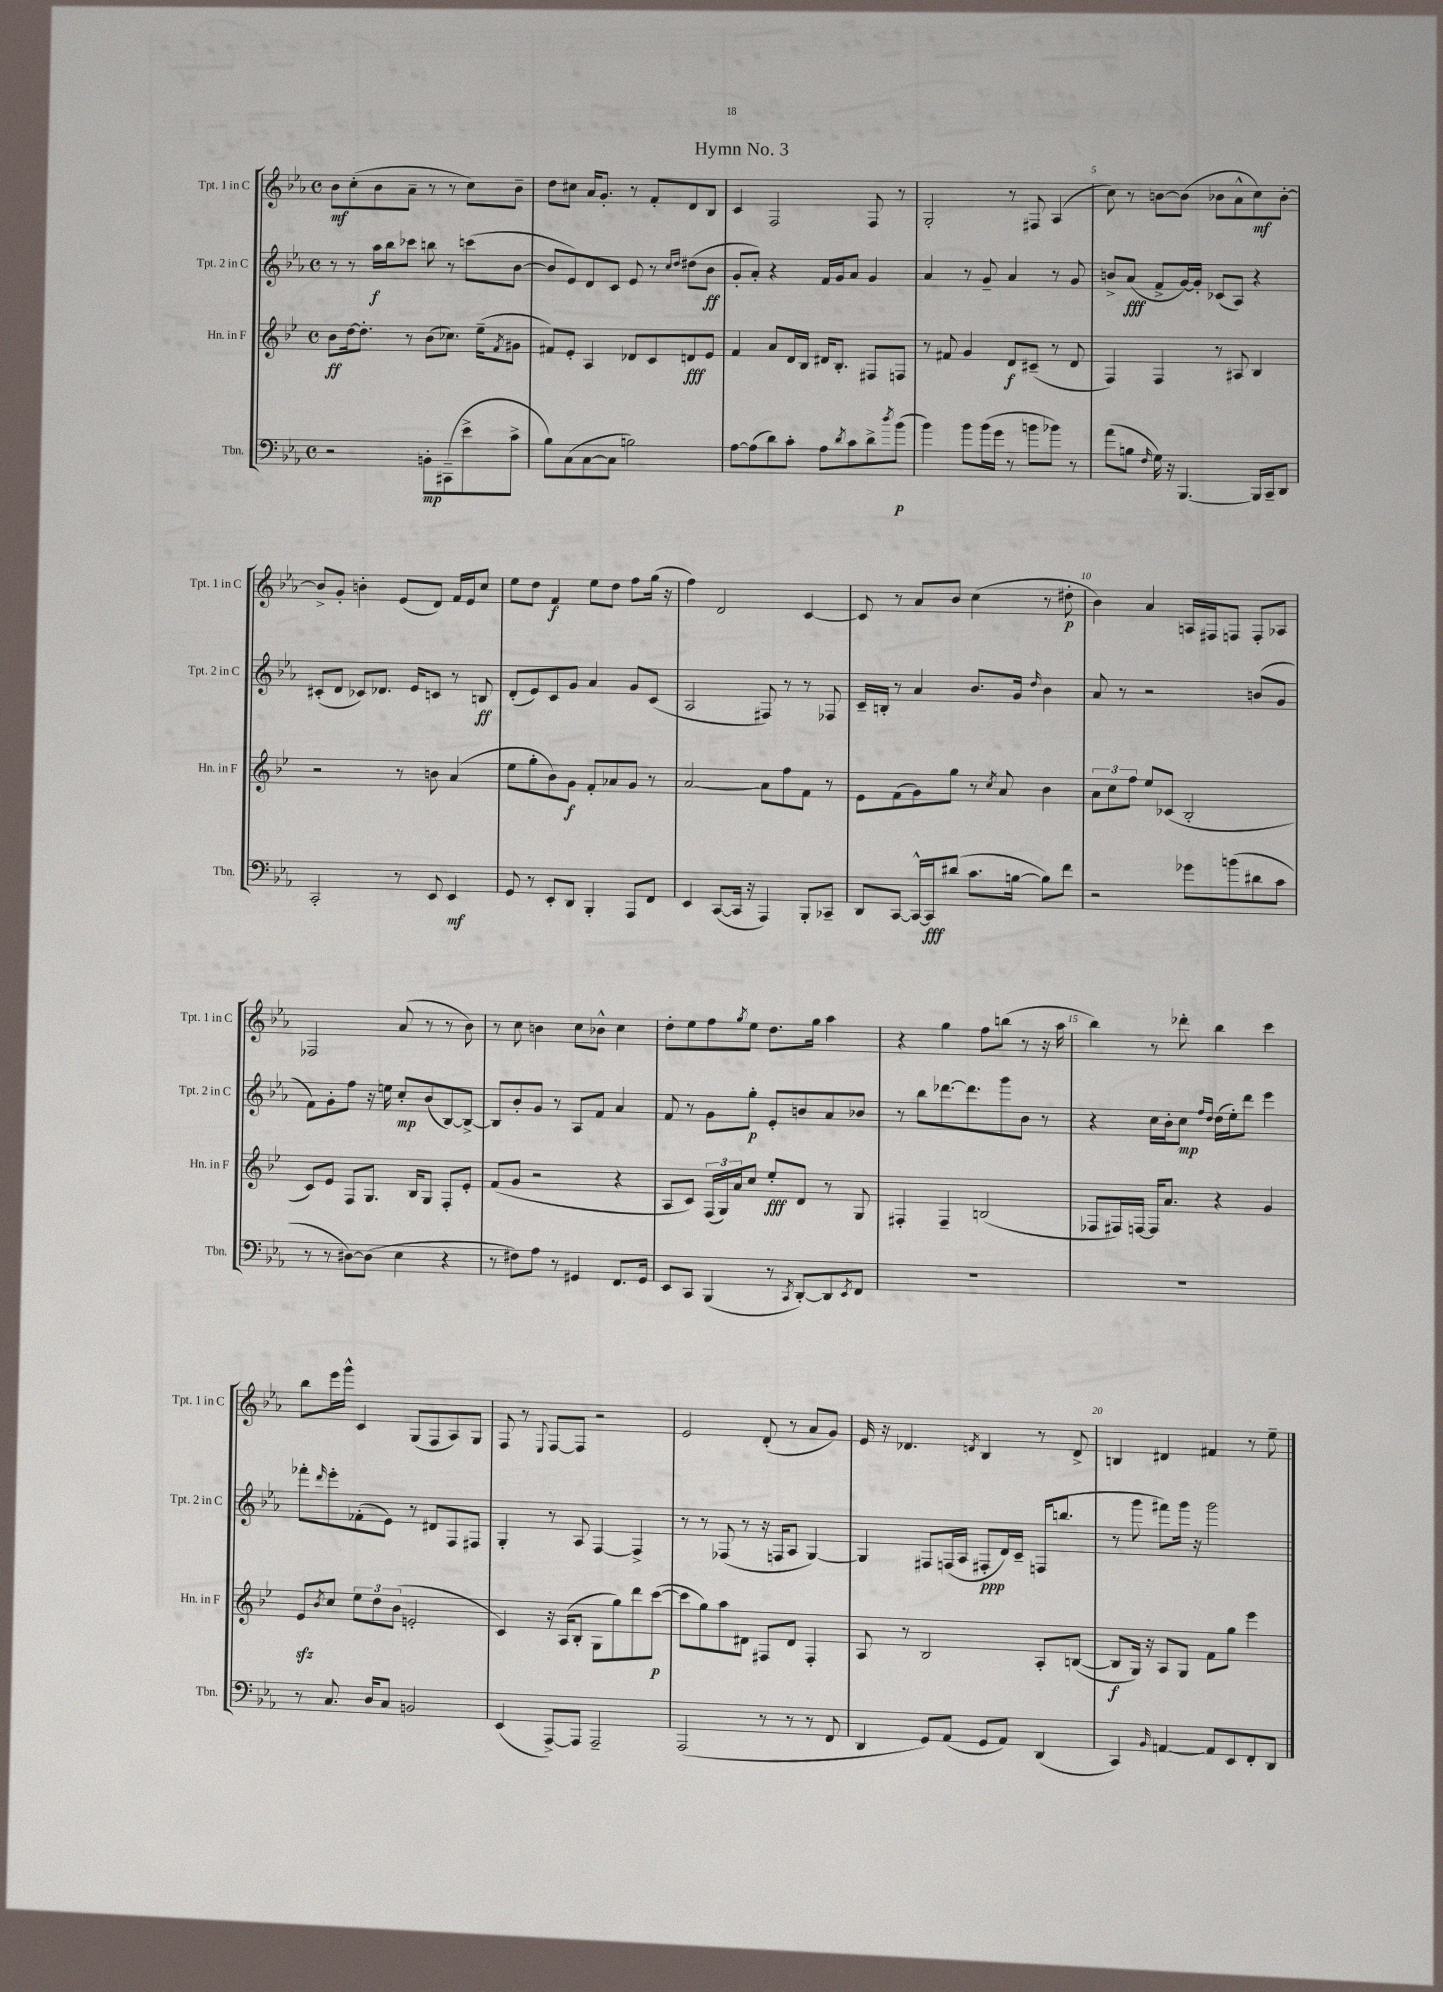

**kern	**dynam	**kern	**dynam	**kern	**dynam	**kern	**dynam
*part4	*part4	*part3	*part3	*part2	*part2	*part1	*part1
*staff4	*staff4	*staff3	*staff3	*staff2	*staff2	*staff1	*staff1
*I"Tbn.	*	*I"Hn. in F	*	*I"Tpt. 2 in C	*	*I"Tpt. 1 in C	*
*I'Tbn.	*	*I'Hn. in F	*	*I'Tpt. 2 in C	*	*I'Tpt. 1 in C	*
*clefF4	*	*clefG2	*	*clefG2	*	*clefG2	*
*k[b-e-a-]	*	*k[b-e-]	*	*k[b-e-a-]	*	*k[b-e-a-]	*
*M4/4	*	*M4/4	*	*M4/4	*	*M4/4	*
*met(c)	*	*met(c)	*	*met(c)	*	*met(c)	*
=1	=1	=1	=1	=1	=1	=1	=1
2r	.	8b-\L	ff	8r	.	8b-\L	mf
.	.	[16dd\k	.	8r	.	(8cc'\	.
.	.	8.dd'\J]	.	.	.	.	.
.	.	.	.	16aa-\LL	f	8b-\	.
.	.	.	.	16bb-\J	.	.	.
.	.	8r	.	8ccc-X\J	.	8a-~\J	.
8BBn'\L	mp	(8b-\L	.	8bbn\	.	8r	.
(8CC#X~\	.	8.cc-X\J)	.	8r	.	8r	.
8e-^\	.	.	.	(8cccn\L	.	8cc\L)	.
.	.	(16ee-~\KL	.	.	.	.	.
.	.	8qf/	.	.	.	.	.
8c^\J	.	8g#X\J	.	[8b-\J	.	8b-~\J	.
=2	=2	=2	=2	=2	=2	=2	=2
8B-\L)	.	8f#X/L)	.	8b-/L]	.	8dd\L	.
(8C\	.	8e-'/J	.	8e-/)	.	8cc#X\J	.
[8C\	.	4A/	.	8d/	.	16a-/KL	.
.	.	.	.	.	.	8.g'/J	.
8C\J]	.	.	.	8c/J	.	.	.
2Bn\)	.	8d-X/L	.	8e-/	.	8r	.
.	.	8c/	.	8r	.	8f'/L	.
.	.	.	.	16qqcc/LL	.	.	.
.	.	.	.	16qqdd/JJ	.	.	.
.	.	8dn/	fff	(8dd#X\L	.	8d/	.
.	.	8e-/J	.	8b-\J	ff	8B-/J	.
=3	=3	=3	=3	=3	=3	=3	=3
[8A-\L	.	4f/	.	8g'/L	.	4c/	.
(8A-\]	.	.	.	8a-'/J)	.	.	.
8d\)	.	8a/L	.	4r	.	2F/	.
8c'\J	.	16d/L	.	.	.	.	.
.	.	16B-/JJ	.	.	.	.	.
8A-\L	.	16d#X/KL	.	16f/LL	.	.	.
.	.	8.B-'/J	.	16g/J	.	.	.
8qd/	.	.	.	.	.	.	.
8c\	.	.	.	8a-/J	.	.	.
8d^\	.	8F#X/L	.	4g/	.	8F/	.
8qdd/	.	.	.	.	.	.	.
(8b-\J	p	8Fn/J	.	.	.	8r	.
=4	=4	=4	=4	=4	=4	=4	=4
4b-\)	.	8r	.	4a-/	.	2G'/	.
.	.	8f#X/	.	.	.	.	.
8b-\L	.	4g/	.	8r	.	.	.
(16b-\L	.	.	.	8g~/	.	.	.
16g\JJ	.	.	.	.	.	.	.
8r	.	8d/L	f	4a-/	.	8r	.
8bn\L	.	(8c#X~/J	.	.	.	8F#X/	.
8b-X\J)	.	8r	.	8r	.	(4A-/	.
8r	.	8d/	.	8g/	.	.	.
=5	=5	=5	=5	=5	=5	=5	=5
(8a-\L	.	4F/)	.	8bn^/L	.	8cc\)	.
8Bn\J	.	.	.	(8a-/J	fff	8r	.
16qqF/	.	.	.	.	.	.	.
16G\)	.	4F/	.	8f^/L	.	[8bn\L	.
16r	.	.	.	.	.	.	.
[4.BBB-/	.	.	.	[16g/L)	.	(8b\J]	.
.	.	.	.	16g'/JJ]	.	.	.
.	.	8r	.	(8c-X/L	.	8b-X\L	.
.	.	8A#X/	.	8A-/J)	.	8a-^^\	.
16BBB-/LL]	.	4B-/	.	4r	.	8cc\)	mf
16CC~/J	.	.	.	.	.	.	.
8DD/J	.	.	.	.	.	[8b-'\J	.
!!LO:LB:g=z
=6	=6	=6	=6	=6	=6	=6	=6
2CC'/	.	2r	.	(8c#X'/L	.	8b-^/L]	.
.	.	.	.	8d/J	.	8g'/J	.
.	.	.	.	8c-X/L)	.	4bn'\	.
.	.	.	.	8.d-X/J	.	.	.
8r	.	8r	.	.	.	(8e-/L	.
.	.	.	.	16e-/KL	.	.	.
8EE-/	.	8bn\	.	8cn/J	.	8d/J)	.
4EE-/	mf	(4a/	.	8r	.	16f/LL	.
.	.	.	.	.	.	16e-/J	.
.	.	.	.	8Bn/	ff	8cc/J	.
=7	=7	=7	=7	=7	=7	=7	=7
8GG/	.	8ee-\L	.	(8d'/L	.	8ee-\L	.
8r	.	8gg'\	.	8e-/)	.	8dd\J	.
8EE-'/L	.	8b-\)	.	8c/	.	4f/	f
8DD/J	.	8g\J	f	8g/J	.	.	.
4BBB-'/	.	8f'/L	.	4a-/	.	8ee-\L	.
.	.	8a-X/	.	.	.	8dd\J	.
8AAA-/L	.	8g/J	.	8g/L	.	8ff\L	.
8FF/J	.	8r	.	(8c/J	.	(16gg\Jk	.
.	.	.	.	.	.	16r	.
=8	=8	=8	=8	=8	=8	=8	=8
4EE-/	.	[2a/	.	2A-/	.	4ff\)	.
([8CC/L	.	.	.	.	.	2d/	.
16CC/Jk]	.	.	.	.	.	.	.
16r	.	.	.	.	.	.	.
4AAA-/)	.	8a\L]	.	8F#X/)	.	.	.
.	.	8ff\	.	8r	.	.	.
8BBB-'/L	.	8f\J	.	8r	.	[4c/	.
8CC-X~/J	.	8r	.	8F-X/	.	.	.
=9	=9	=9	=9	=9	=9	=9	=9
8DD/L	.	8e-\L	.	16c~/LL	.	8c/]	.
.	.	.	.	16Bn'/JJ	.	.	.
[8CC/J	.	(8f\	.	8r	.	8r	.
16CC^^/LL_	.	8g\)	.	4a-/	.	8a-/L	.
16CC/J]	fff	.	.	.	.	.	.
(8d#X/J	.	8gg\J	.	.	.	8b-/J	.
8.c\L	.	8r	.	8.b-/L	.	(4cc\	.
.	.	8qcc/	.	.	.	.	.
.	.	8a/	.	.	.	.	.
[16Bn\Jk	.	.	.	16g/Jk	.	.	.
.	.	.	.	16qqdd/	.	.	.
8B\L])	.	4b-\	.	4b-\	.	8r	.
8f\J	.	.	.	.	.	8dd#X'\	p
=10	=10	=10	=10	=10	=10	=10	=10
2r	.	12a\L	.	8a-/	.	4b-\)	.
.	.	12cc\	.	.	.	.	.
.	.	.	.	8r	.	.	.
.	.	12ff\J	.	.	.	.	.
.	.	8ee-/L	.	2r	.	4a-/	.
.	.	(8c-X/J	.	.	.	.	.
8g-X\L	.	2B-'/	.	.	.	16An/LL	.
.	.	.	.	.	.	16F#X/J	.
(8bn\	.	.	.	.	.	8Fn/J	.
8d#X\	.	.	.	(8bn/L	.	8F'/L	.
8c\J	.	.	.	8g/J	.	8A-X/J	.
!!LO:LB:g=z
=11	=11	=11	=11	=11	=11	=11	=11
8r	.	8c/L)	.	8f\L)	.	2F-X/	.
8r	.	8e-/J	.	8g'\	.	.	.
[8D#X\L)	.	8F/L	.	8ff\J	.	.	.
(8D#\J]	.	8.G/J	.	16r	.	.	.
.	.	.	.	16een\	.	.	.
4E-\	.	.	.	8cc'/L	mp	(8a-/	.
.	.	16B-/KL	.	.	.	.	.
.	.	8G/J	.	(8b-/	.	8r	.
4r	.	8F'/L	.	[8B-/)	.	8r	.
.	.	8e-'/J	.	8B-^/J_	.	8b-\)	.
=12	=12	=12	=12	=12	=12	=12	=12
8r	.	(8f/L	.	8B-/L]	.	8r	.
8F#X\L)	.	8g/J	.	8b-'/	.	8cc\	.
8A-\J	.	2r	.	8g/J	.	4bn\	.
8r	.	.	.	8r	.	.	.
4GG#X/	.	.	.	8A-/L	.	8cc\L	.
.	.	.	.	8f/J	.	8b-X^^\J	.
8.FF/L	.	4r	.	4a-/	.	4cc\	.
16GG#/Jk	.	.	.	.	.	.	.
=13	=13	=13	=13	=13	=13	=13	=13
8EE-/L	.	8A/L	.	8f/	.	8dd'\L	.
8CC/J	.	8c/J)	.	8r	.	8ee-\	.
(4BBB-/	.	(24F/LL	.	8g\L	.	8ff\	.
.	.	24G/)	.	.	.	.	.
.	.	24a/J	.	.	.	.	.
.	.	.	.	.	.	8qgg/	.
.	.	8cc/J	.	8gg'\J	p	8ee-\J	.
8r	.	8ee-'/L	fff	8e-'/L	.	8.dd\L	.
8qCC/	.	.	.	.	.	.	.
[8DD'/L)	.	8d/J	.	8bn/	.	.	.
.	.	.	.	.	.	16gg\Jk	.
8DD/]	.	8r	.	8a-/	.	4aa-\	.
8qEE-/	.	.	.	.	.	.	.
8FF/J	.	8G/	.	8b-X/J	.	.	.
=14	=14	=14	=14	=14	=14	=14	=14
1r	.	4F#X'/	.	8r	.	4r	.
.	.	.	.	8bb-\L	.	.	.
.	.	4F#~/	.	[8.ddd-X\	.	4gg\	.
.	.	.	.	8.ddd-\]	.	.	.
.	.	(2Bn/	.	.	.	8ff\L	.
.	.	.	.	8ggg\	.	(8bbn\J	.
.	.	.	.	8b-\J	.	8r	.
.	.	.	.	8r	.	16r	.
.	.	.	.	.	.	16aa-\	.
=15	=15	=15	=15	=15	=15	=15	=15
1r	.	8F-X/L	.	4r	.	4bb-\)	.
.	.	16F#X/L)	.	.	.	.	.
.	.	[16Fn/JJ	.	.	.	.	.
.	.	16F/KL]	.	16cc\LL	.	8r	.
.	.	8.a/J	.	16b-'\J	.	.	.
.	.	.	.	8cc\J	mp	8ddd-X'\	.
.	.	.	.	16qqff/LL	.	.	.
.	.	.	.	16qqdd/JJ	.	.	.
.	.	4r	.	(16dd\LL	.	4bb-\	.
.	.	.	.	16ee-'\J)	.	.	.
.	.	.	.	8ddd\J	.	.	.
.	.	4g/	.	4eee-\	.	4ccc\	.
!!LO:LB:g=z
=16	=16	=16	=16	=16	=16	=16	=16
8r	.	8e-zz/L	.	8fff-X'\L	.	8bb-\L	.
.	.	8qb-/	.	16qqddd/	.	.	.
8.C/	.	8cc/J	.	8eee-'\	.	16eee-\L	.
.	.	.	.	.	.	16ggg^^\JJ	.
.	.	12ee-\L	.	(8f-X'\	.	4c/	.
16D/KL	.	.	.	.	.	.	.
.	.	12dd\	.	.	.	.	.
8C/J	.	.	.	8e-\J)	.	.	.
.	.	(12b-\J	.	.	.	.	.
2BBn/	.	2en'/	.	8r	.	(8G/L	.
.	.	.	.	8d#X/L	.	8F/	.
.	.	.	.	8F/	.	8A-/)	.
.	.	.	.	8F#X/J	.	8G/J	.
=17	=17	=17	=17	=17	=17	=17	=17
(4EE-/	.	4c/)	.	4G'/	.	8F/	.
.	.	.	.	.	.	8r	.
.	.	.	.	.	.	8qqE-/	.
[8AAA-^/L)	.	16r	.	8r	.	[8F/L	.
.	.	(16A/KL	.	.	.	.	.
8AAA-/J]	.	8B-'/J	.	8A-/	.	8F/J]	.
2AAA-~/	.	8G\L	.	[4F/	.	2r	.
.	.	8gg\)	.	.	.	.	.
.	.	8ddd\	.	4F^/]	.	.	.
.	.	([8ccc\J	p	.	.	.	.
=18	=18	=18	=18	=18	=18	=18	=18
(2AAA-/	.	8ccc\L]	.	8r	.	2e-/	.
.	.	8gg\)	.	8r	.	.	.
.	.	8aa\	.	(8F-X/	.	.	.
.	.	8d#X\J	.	8r	.	.	.
8r	.	8F#X/L	.	16r	.	(8d'/	.
.	.	.	.	16Fn/KL	.	.	.
8r	.	8d#/J	.	8A-/J	.	8r	.
8r	.	4F#'/	.	[4G/)	.	8a-/L	.
8FF/	.	.	.	.	.	8g/J)	.
=19	=19	=19	=19	=19	=19	=19	=19
4DD/	.	8A/	.	4G/]	.	16e-/	.
.	.	.	.	.	.	16r	.
.	.	8r	.	.	.	4.d-X/	.
8GG/L)	.	2B-/	.	8F#X/L	.	.	.
(8AA-/J	.	.	.	(16Fn/L	.	.	.
.	.	.	.	16A-/JJ	.	.	.
.	.	.	.	.	.	8qdn/	.
8GG/L	.	.	.	8F#X'/L	ppp	4B-/	.
8AA-/J)	.	.	.	16d/L)	.	.	.
.	.	.	.	16c~/JJ	.	.	.
(4DD/	.	8A'/L	.	(16Fn/KL	.	8r	.
.	.	.	.	8.bbn/J	.	.	.
.	.	([8Bn/J	.	.	.	8d^/	.
=20	=20	=20	=20	=20	=20	=20	=20
4CC/)	.	8B/L]	f	8r	.	4Bn/	.
.	.	16G/Jk)	.	8ggg\	.	.	.
.	.	16r	.	.	.	.	.
16qqBB-/	.	.	.	.	.	.	.
[4AAn/	.	8A/L	.	8fff#X\L)	.	4d#X/	.
.	.	8G/J	.	16ggg\Jk	.	.	.
.	.	.	.	16r	.	.	.
8AA/L]	.	8f\L	.	2ggg\	.	4f#X/	.
8EE-/	.	8gg\J	.	.	.	.	.
8FF'/	.	4eee-\	.	.	.	8r	.
8DD/J	.	.	.	.	.	8ee-~\	.
==	==	==	==	==	==	==	==
*-	*-	*-	*-	*-	*-	*-	*-
